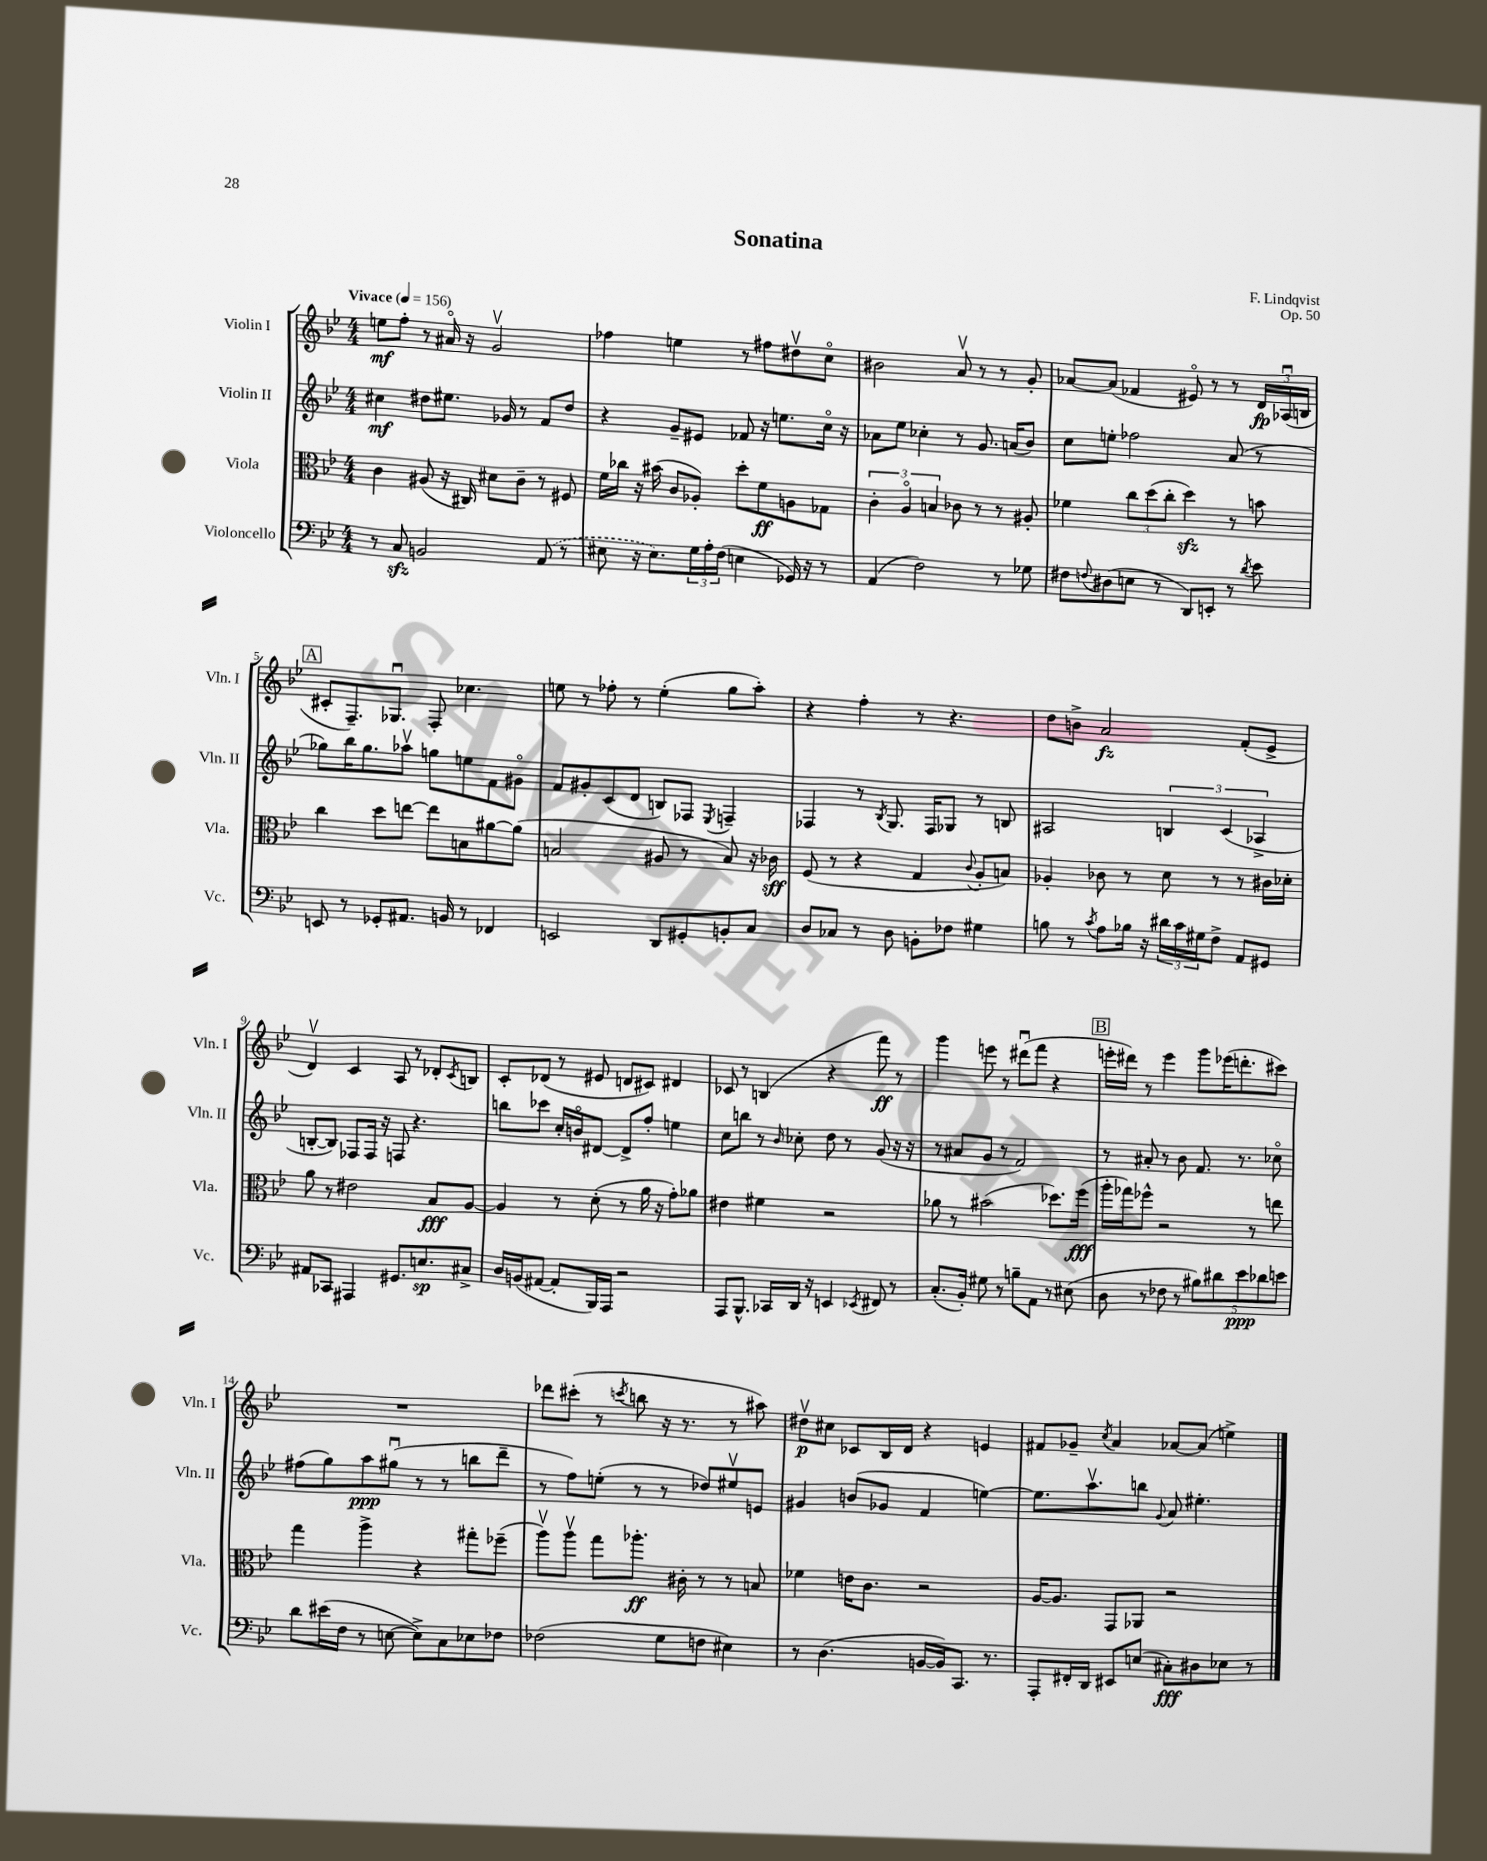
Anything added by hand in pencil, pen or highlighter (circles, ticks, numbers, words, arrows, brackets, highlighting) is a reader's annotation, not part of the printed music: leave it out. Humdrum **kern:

**kern	**kern	**kern	**kern
*staff4	*staff3	*staff2	*staff1
*clefF4	*clefC3	*clefG2	*clefG2
*k[b-e-]	*k[b-e-]	*k[b-e-]	*k[b-e-]
*M4/4	*M4/4	*M4/4	*M4/4
*MM156	*MM156	*MM156	*MM156
8r	4c	4cc#	8ee
8C	.	.	8ff'
2BB	(8A#	8dd#	8r
.	16r	8.ee#	16a#o
.	16C#)	.	16r
.	8d#	.	2gv
.	.	16g-	.
.	8c~	8r	.
(8AA	8r	8f	.
8r	8F#	8dd#	.
=	=	=	=
8E#	16f	4r	4ff-
.	16cc-	.	.
16r	16r	.	.
8.E#)	(16b#	.	.
.	8c	8g~	4ee
24G	8A-')	8e#	.
24A'	.	.	.
(24F	.	.	.
4E	8dd'	8f-	8r
.	8f	16r	8ff#
.	.	8.ee	.
16GG-)	8A	.	8dd#v
16r	.	.	.
8r	8G-	16cco	8cco
.	.	16r	.
=	=	=	=
(4AA	6c'	8a-	2b#
.	.	8ee-	.
.	6Ao	.	.
2F)	.	4cc-'	.
.	6B	.	.
.	8c-	8r	8av
.	8r	8.g	8r
8r	8r	.	8r
.	.	(16a	.
8G-	8A#'	8b-)	8g'
=	=	=	=
8F#	4f-	8cc	[8a-
8qqF	.	.	.
(8D#	.	8ee'	(8a-]
8E	12cc	2ff-	4f-
.	(12dd	.	.
8r	.	.	.
.	12cc'	.	.
8DD)	4dd)	.	8e#o)
8EE'	.	.	8r
8r	8r	(8a	8r
8qd	.	.	.
8e-	8b	8r	24d
.	.	.	(24A-u
.	.	.	24B
=	=	=	=
8EE	4cc	8gg-)	8c#'
8r	.	16bb-	8.F~)
.	.	8.gg-	.
8GG-'	8dd	.	.
.	.	.	8.G-u
8.AA#	[8ee	8aa-v	.
.	8ee]	8gg	8F'
16BB	.	.	.
8r	8B	8ee	4.cc-
4FF-	[8a#	8f	.
.	(8a#]	8g#o	.
=	=	=	=
2EE	2B	8f	8ee
.	.	8g#'	8r
.	.	(8c	8ff-'
.	.	8d	8r
8DD	8A#	8B)	(4ee'
8GG#'	8r	8F-	.
.	.	8qE-	.
8BB'	8B)	4F~	8gg
8C	16r	.	8aa')
.	16c-	.	.
=	=	=	=
8D	(8F	4F-	4r
8C-	8r	.	.
8r	4r	8r	4ff'
.	.	8qB-	.
8D	.	8.G	.
8BB'	4G	.	8r
.	.	16F-	.
8F-	.	8G-	4.r
.	8qqc	.	.
4G#	8A'	8r	.
.	8B)	8B	.
=	=	=	=
8B	4A-'	2A#	8dd
8r	.	.	8b^
8qc	.	.	.
8A	8c-	.	2a
16B-	8r	.	.
16r	.	.	.
24d#	8d	6B	.
24c	.	.	.
24G#	.	.	.
8F^	8r	.	.
.	.	(6c	.
8AA	8r	.	(8f'
.	.	6A-^	.
8GG#	16c#	.	8e-^
.	16d-'	.	.
=	=	=	=
8AA#	8a	[8B'	4dv)
8CC-	8r	8B])	.
4AAA#	2e#	8F-	4c
.	.	16F-	.
.	.	16r	.
8.GG#	.	8F	8A
.	.	4.r	8r
8.E	.	.	.
.	8B-	.	8d-'
.	.	.	8qc
8C#^	[8A	.	8B
=	=	=	=
16D	4A]	8bb	8c'
(16BB	.	.	.
[8AA#	.	8ccc-	(8d-
8AA#']	8r	16cc'	8r
.	.	16bo	.
16BBB-)	(8d'	[8d#	8e#
16AAA	.	.	.
2r	8r	8d#^]	8d
.	16a	8ff'	8c#)
.	16r	.	.
.	8g')	4ee	4d#
.	8a-	.	.
=	=	=	=
8AAA	4e#	8cc	8c-
8.BBB-^^	.	8bb	8r
.	4f#	8r	(4B
16CC-	.	.	.
.	.	16qqb-	.
16DD	.	8cc-'	.
16r	.	.	.
4EE	2r	8dd	4r
.	.	8r	.
8qEE-	.	.	.
8FF#	.	(8g	8fff)
8r	.	16r	8r
.	.	16r	.
=	=	=	=
(8.C'	8a-	8r	4ggg
.	8r	8a#	.
16BB-')	.	.	.
8G#	(2b#	8g	8eee
8r	.	8r	8r
8B~	.	2f)	(8ddd#u
8AA	.	.	8fff
8r	8.dd-)	.	4r
(8E#	.	.	.
.	(16ff	.	.
=	=	=	=
8D	16aa'	8r	16eee'
.	16gg-)	.	16ddd#)
8r	8ff-^^	8a#'	8r
8F-	2r	8r	4eee
8r	.	8b-	.
10B#)	.	8.f	8ggg
10d#	.	.	.
.	.	.	(16eee-
.	.	8.r	8.ddd'
10e-	.	.	.
.	8r	.	.
10d-	.	.	.
.	8ee	8cc-o	8ccc#)
10e	.	.	.
=	=	=	=
8d	4gg	(8ff#	1r
(16e#	.	8gg)	.
16F	.	.	.
8r	4aa^	8aa	.
[8E	.	(8gg#u	.
8E^])	4r	8r	.
8C	.	8r	.
8E-	8gg#'	8bb	.
8F-	(8ff-~	8ddd~	.
=	=	=	=
(2F-	8aav)	8r	8ddd-
.	8aav	8ff)	(8ccc#'
.	8gg	(8ee'	8r
.	.	.	8qccc
.	8.aa-'	8r	8bb
8G	.	8r	16r
.	16c#'	.	8.r
8F	8r	8dd-)	.
4E#)	8r	8ee#v	8r
.	8B	8e	8aa#)
=	=	=	=
8r	4f-	4g#	8dd#v
(4.D	.	.	8cc#
.	16e	(8b	8c-
.	8.c	.	.
.	.	8g-	16B-
.	.	.	16d
[16BB	2r	4f	4r
16BB])	.	.	.
8.CC	.	.	.
.	.	[4ee)	4e
8.r	.	.	.
=	=	=	=
8AAA'	[16A	8.ee]	8f#
.	8.A]	.	.
16FF#'	.	.	8g-~
16DD	.	8.aav	.
.	.	.	8qcc
8EE#	8GG	.	4a
(8E	8AA-	8bb	.
.	.	8qqg	.
8C#')	2r	8a	[8a-
8D#	.	4.ee#'	(8a-]
8E-	.	.	4ee^)
8r	.	.	.
==	==	==	==
*-	*-	*-	*-
